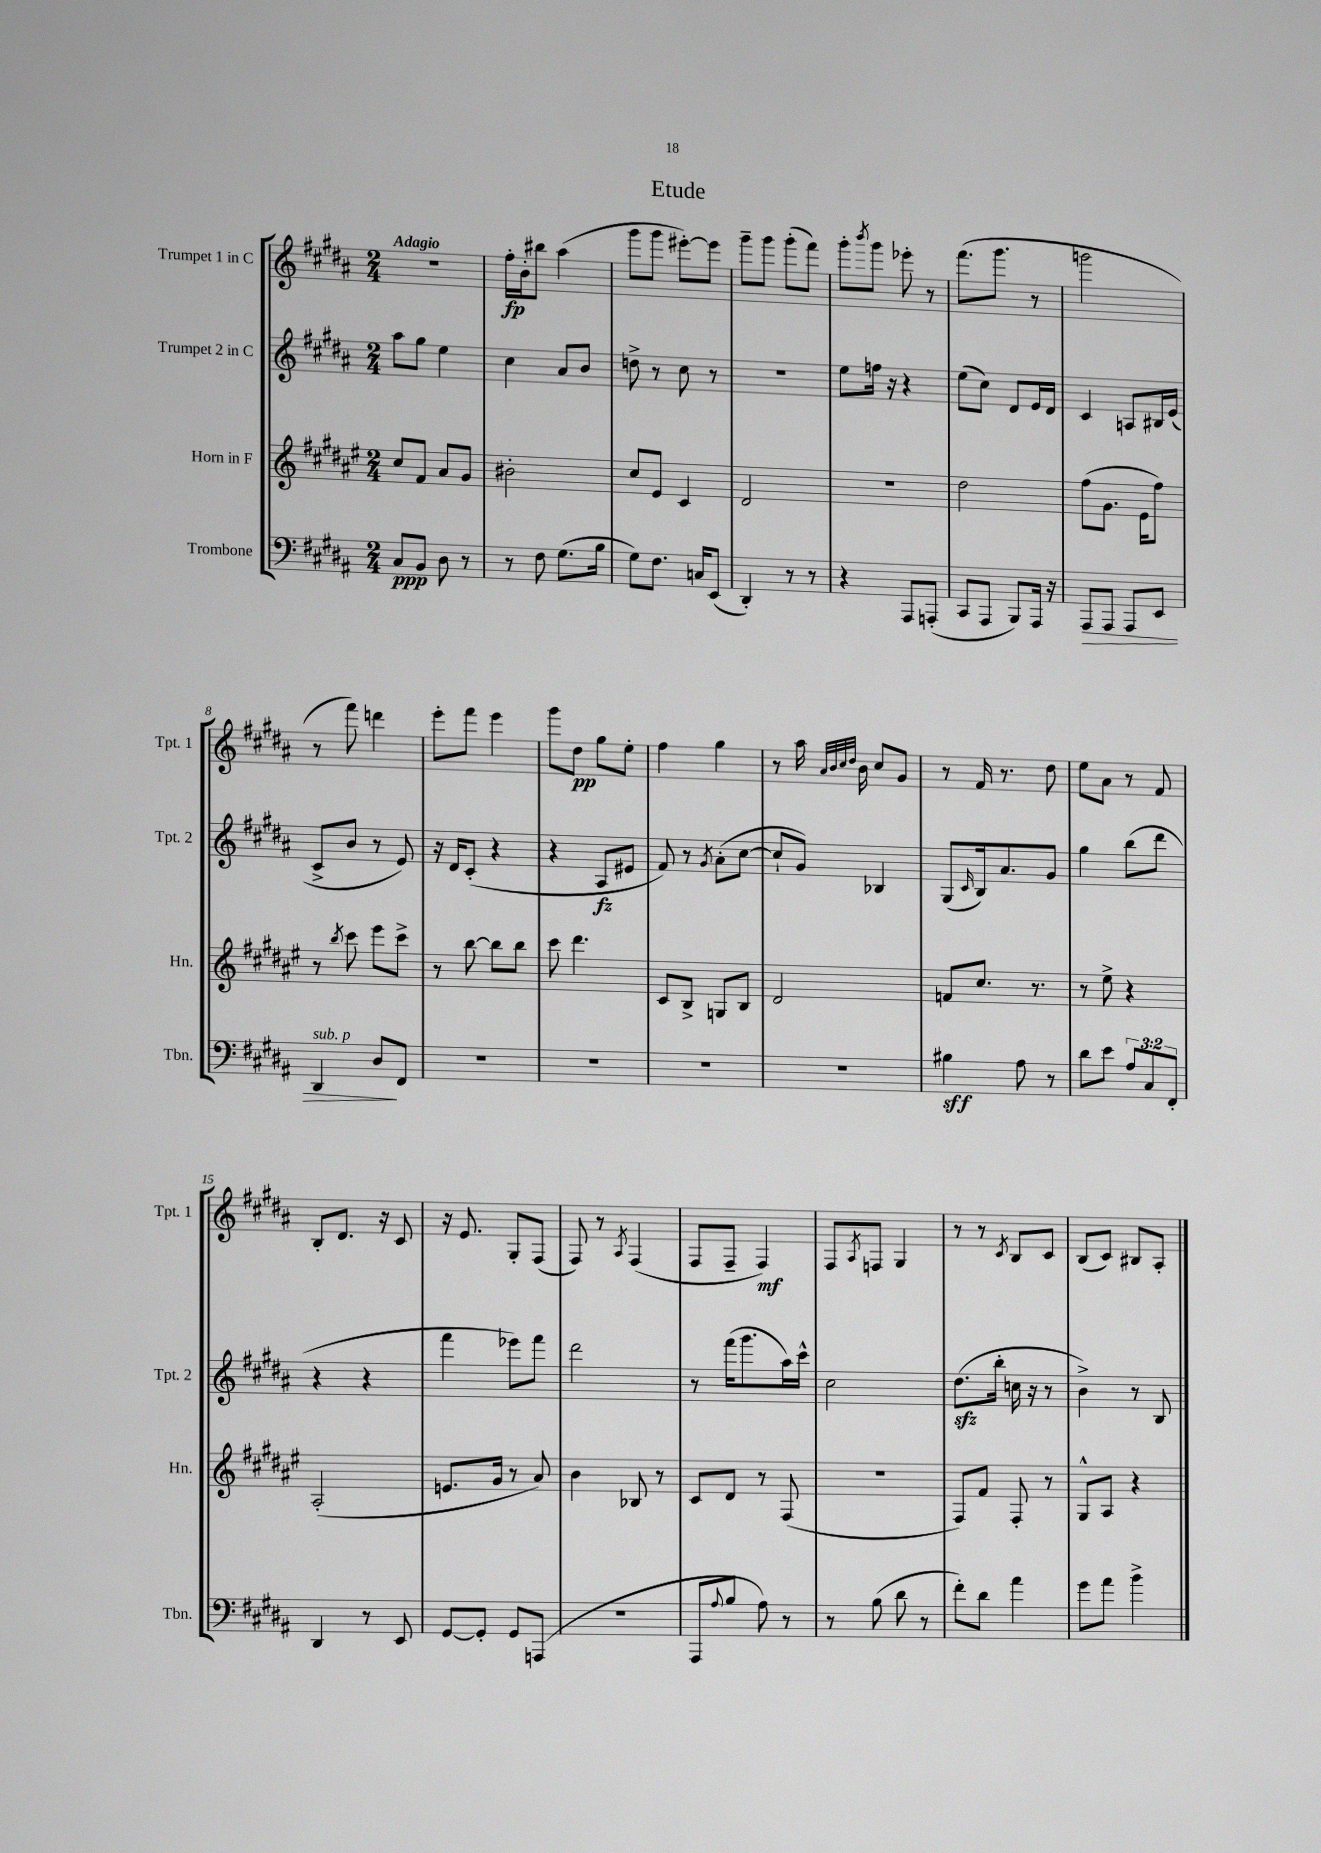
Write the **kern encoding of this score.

**kern	**kern	**kern	**kern
*staff4	*staff3	*staff2	*staff1
*clefF4	*clefG2	*clefG2	*clefG2
*k[f#c#g#d#a#]	*k[f#c#g#d#a#e#]	*k[f#c#g#d#a#]	*k[f#c#g#d#a#]
*M2/4	*M2/4	*M2/4	*M2/4
8C#	8cc#	8aa#	2r
8BB	8f#	8gg#	.
8D#	8a#	4ee	.
8r	8g#	.	.
=	=	=	=
8r	2b#'	4cc#	16ff#'
.	.	.	16b'
8F#	.	.	8bb#
(8.G#	.	8a#	(4aa#
.	.	8b	.
16B	.	.	.
=	=	=	=
8G#)	8cc#	8dd^	8ggg#
8.F#	8e#	8r	8ggg#
.	4c#	8cc#	[8eee#')
16C	.	.	.
(8EE	.	8r	8eee#]
=	=	=	=
4DD#')	2d#	2r	8ggg#~
.	.	.	8ggg#
8r	.	.	(8ggg#'
8r	.	.	8fff#)
=	=	=	=
4r	2r	8ee	8ggg#'
.	.	.	8qbbb
.	.	16ff	8ggg#
.	.	16r	.
8AAA#	.	4r	8eee-'
(8AAA'	.	.	8r
=	=	=	=
8CC#	2dd#	(8ee	(8.fff#
8AAA#	.	8cc#)	.
.	.	.	8.ggg#
8BBB)	.	8d#	.
16AAA#	.	16e	8r
16r	.	16d#	.
=	=	=	=
8AAA#	(8ff#	4c#	2ggg
8AAA#	8.g#	.	.
8AAA#	.	8A	.
.	16e#	.	.
8EE	8ff#)	16B#	.
.	.	(16e	.
=	=	=	=
4DD#	8r	8c#^	8r
.	8qbb	.	.
.	8ccc#	8b	8fff#)
8D#	8eee#	8r	4ddd
8FF#	8ccc#^	8e)	.
=	=	=	=
2r	8r	16r	8eee'
.	.	16d#	.
.	[8bb	(8c#'	8fff#
.	8bb]	4r	4eee
.	8bb	.	.
=	=	=	=
2r	8ccc#	4r	8ggg#
.	4.ddd#	.	8dd#
.	.	8A#	8gg#
.	.	8e#	8ee'
=	=	=	=
2r	8c#	8f#)	4ff#
.	8B^	8r	.
.	.	8qg#	.
.	8G	(8a#'	4gg#
.	8B	[8cc#	.
=	=	=	=
2r	2d#	8cc#`]	8r
.	.	8g#)	16aa#
.	.	.	32qqa#
.	.	.	32qqb
.	.	.	32qqcc#
.	.	.	32qqdd#
.	.	.	16b
.	.	4B-	8cc#
.	.	.	8g#
=	=	=	=
4B#	8f	(8G#	8r
.	.	16qqc#	.
.	8.cc#	16B)	16f#
.	.	8.a#	8.r
8A#	.	.	.
.	8.r	.	.
8r	.	8g#	8dd#
=	=	=	=
8d#	8r	4gg#	8ee
8e	8ee#^	.	8a#
12A#	4r	(8bb	8r
12C#	.	.	.
.	.	8ddd#	8f#
12FF#'	.	.	.
=	=	=	=
4DD#	(2A#'	4r	8B'
.	.	.	8.d#
8r	.	4r	.
.	.	.	16r
8EE	.	.	8c#
=	=	=	=
[8GG#	8.e	4fff#	16r
.	.	.	8.e
8GG#']	.	.	.
.	16g#	.	.
8GG#	8r	8eee-)	8G#'
(8AAA	8a#)	8fff#	(8F#
=	=	=	=
2r	4b	2ddd#	8F#)
.	.	.	8r
.	.	.	8qA#
.	8B-	.	(4F#
.	8r	.	.
=	=	=	=
8AAA#	8c#	8r	8F#
8qqA#	.	.	.
8B	8d#	(16fff#	8F#~
.	.	8.ggg#	.
8A#)	8r	.	4F#)
8r	(8F#	16aa#)	.
.	.	16ccc#^^	.
=	=	=	=
8r	2r	2cc#	8F#
.	.	.	8qA#
(8B	.	.	8F
8d#	.	.	4G#
8r	.	.	.
=	=	=	=
8f#')	8F#)	(8.dd#	8r
8d#	8f#	.	8r
.	.	16bb'	.
.	.	.	8qc#
4a#	8F#'	16cc	8B
.	.	16r	.
.	8r	8r	8c#
=	=	=	=
8g#	8G#^^	4b^)	(8B
8a#	8A#	.	8c#)
4b^	4r	8r	8B#
.	.	8B	8A#'
==	==	==	==
*-	*-	*-	*-
